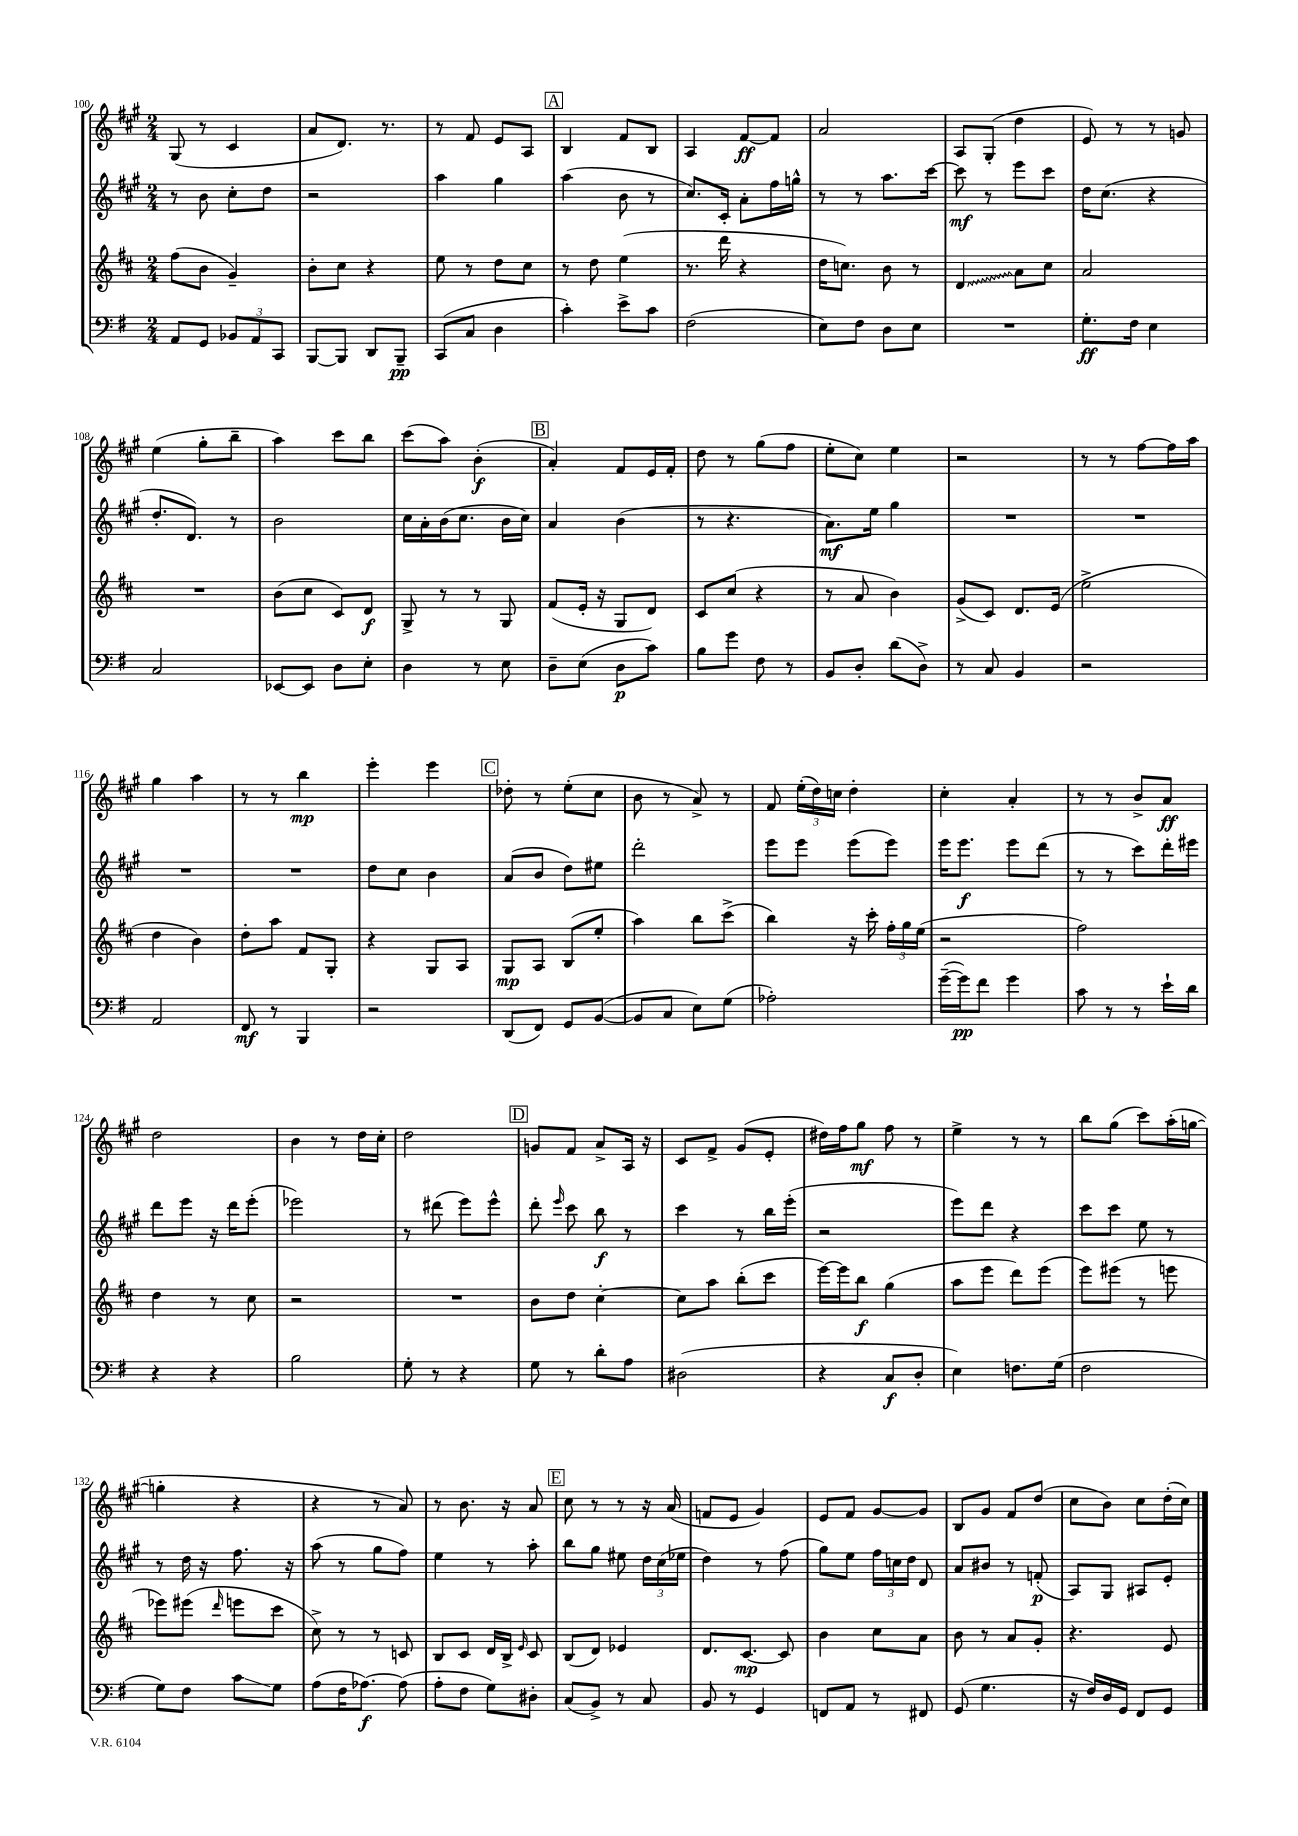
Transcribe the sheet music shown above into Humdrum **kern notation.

**kern	**kern	**kern	**kern
*staff4	*staff3	*staff2	*staff1
*clefF4	*clefG2	*clefG2	*clefG2
*k[f#]	*k[f#c#]	*k[f#c#g#]	*k[f#c#g#]
*M2/4	*M2/4	*M2/4	*M2/4
8AA	(8ff#	8r	(8G#
8GG	8b	8b	8r
12BB-	4g~)	8cc#'	4c#
12AA	.	.	.
.	.	8dd	.
12CC	.	.	.
=	=	=	=
[8BBB	8b'	2r	8a
8BBB]	8cc#	.	8.d)
8DD	4r	.	.
.	.	.	8.r
8BBB~	.	.	.
=	=	=	=
(8CC	8ee	4aa	8r
8C	8r	.	8f#
4D	8dd	4gg#	8e
.	8cc#	.	8A
=	=	=	=
4c')	8r	(4aa	4B
.	8dd	.	.
8e^	(4ee	8b	8f#
8c	.	8r	8B
=	=	=	=
(2F#	8.r	8.cc#)	4A
.	16ddd	16c#'	.
.	4r	8a'	[8f#
.	.	16ff#	8f#]
.	.	16gg^^	.
=	=	=	=
8E)	16dd	8r	2a
.	8.cc)	.	.
8F#	.	8r	.
8D	8b	8.aa	.
8E	8r	.	.
.	.	[16ccc#	.
=	=	=	=
2r	4d	8ccc#]	8A
.	.	8r	(8G#'
.	8a	8eee	4dd
.	8cc#	8ccc#	.
=	=	=	=
8.G'	2a	16dd	8e)
.	.	(8.cc#	.
.	.	.	8r
16F#	.	.	.
4E	.	4r	8r
.	.	.	8g
=	=	=	=
2C	2r	8.dd'	(4ee
.	.	8.d)	.
.	.	.	8gg#'
.	.	8r	8bb~
=	=	=	=
[8EE-	(8b	2b	4aa)
8EE-]	8cc#	.	.
8D	8c#)	.	8ccc#
8E'	8d	.	8bb
=	=	=	=
4D	8G^	16cc#	(8ccc#
.	.	16a'	.
.	8r	(16b	8aa)
.	.	8.cc#	.
8r	8r	.	(4b'
8E	8G	16b	.
.	.	16cc#)	.
=	=	=	=
8D~	(8f#	4a	4a')
(8E	16e'	.	.
.	16r	.	.
8D	8G	(4b	8f#
8c)	8d)	.	16e
.	.	.	16f#'
=	=	=	=
8B	8c#	8r	8dd
8g	(8cc#	4.r	8r
8F#	4r	.	(8gg#
8r	.	.	8ff#
=	=	=	=
8BB	8r	8.a)	8ee'
8D'	8a	.	8cc#)
.	.	16ee	.
(8d	4b)	4gg#	4ee
8D^)	.	.	.
=	=	=	=
8r	(8g^	2r	2r
8C	8c#)	.	.
4BB	8.d	.	.
.	(16e	.	.
=	=	=	=
2r	2ee^	2r	8r
.	.	.	8r
.	.	.	[8ff#
.	.	.	16ff#]
.	.	.	16aa
=	=	=	=
2AA	4dd	2r	4gg#
.	4b)	.	4aa
=	=	=	=
8FF#	8dd'	2r	8r
8r	8aa	.	8r
4BBB	8f#	.	4bb
.	8G'	.	.
=	=	=	=
2r	4r	8dd	4eee'
.	.	8cc#	.
.	8G	4b	4eee
.	8A	.	.
=	=	=	=
(8DD	8G	(8a	8dd-'
8FF#)	8A	8b	8r
8GG	(8B	8dd)	(8ee'
([8BB	8ee'	8ee#	8cc#
=	=	=	=
8BB]	4aa)	2ddd'	8b
8C	.	.	8r
8E)	8bb	.	8a^)
(8G	(8ccc#^	.	8r
=	=	=	=
2A-')	4bb)	8eee	8f#
.	.	8eee	(24ee'
.	.	.	24dd)
.	.	.	24cc
.	16r	(8eee	4dd'
.	16ccc#'	.	.
.	24ff#'	8eee)	.
.	24gg	.	.
.	(24ee	.	.
=	=	=	=
([16g~	2r	16eee	4cc#'
16g])	.	8.eee	.
8f#	.	.	.
4g	.	8eee	4a'
.	.	(8ddd	.
=	=	=	=
8c	2ff#)	8r	8r
8r	.	8r	8r
8r	.	8ccc#)	8b^
16e`	.	16ddd'	8a
16d	.	16eee#	.
=	=	=	=
4r	4dd	8ddd	2dd
.	.	8eee	.
4r	8r	16r	.
.	.	16ddd	.
.	8cc#	(8eee'	.
=	=	=	=
2B	2r	2eee-)	4b
.	.	.	8r
.	.	.	16dd
.	.	.	16cc#'
=	=	=	=
8G'	2r	8r	2dd
8r	.	(8ddd#	.
4r	.	8eee)	.
.	.	8eee^^	.
=	=	=	=
8G	8b	8ddd'	8g
.	.	16qqeee	.
8r	8dd	8ccc#	8f#
8d'	[4cc#'	8bb	8a^
8A	.	8r	16A
.	.	.	16r
=	=	=	=
(2D#	8cc#]	4ccc#	8c#
.	8aa	.	8f#^
.	(8bb'	8r	(8g#
.	8ccc#	16bb	8e'
.	.	(16eee'	.
=	=	=	=
4r	[16eee)	2r	16dd#)
.	16eee]	.	16ff#
.	8bb	.	8gg#
8C	(4gg	.	8ff#
8D'	.	.	8r
=	=	=	=
4E)	8aa	8eee)	4ee^
.	8eee	8ddd	.
8.F	8ddd)	4r	8r
.	(8eee	.	8r
(16G	.	.	.
=	=	=	=
2F#	8eee)	8ccc#	8bb
.	(8eee#	8ccc#	(8gg#
.	8r	8ee	8ccc#)
.	8eee	8r	(16aa'
.	.	.	[16gg
=	=	=	=
8G)	8eee-)	8r	4gg']
8F#	(8eee#	16dd	.
.	.	16r	.
.	16qqddd	.	.
8c	8eee	8.ff#	4r
8G	8ccc#	.	.
.	.	16r	.
=	=	=	=
(8A	8cc#^)	(8aa	4r
16F#	8r	8r	.
[8.A-)	.	.	.
.	8r	8gg#	8r
(8A-]	8c	8ff#)	8a)
=	=	=	=
8A'	8B	4ee	8r
8F#	8c#	.	8.b
8G)	16d	8r	.
.	16B^	.	16r
.	16qqe	.	.
8D#'	8c#	8aa'	8a
=	=	=	=
(8C	(8B	8bb	8cc#
8BB^)	8d)	8gg#	8r
8r	4e-	8ee#	8r
8C	.	24dd	16r
.	.	(24cc#	.
.	.	.	(16a
.	.	24ee-	.
=	=	=	=
8BB	8.d	4dd)	8f
8r	.	.	8e
.	[8.c#	.	.
4GG	.	8r	4g#)
.	8c#]	(8ff#	.
=	=	=	=
8FF	4b	8gg#)	8e
8AA	.	8ee	8f#
8r	8cc#	24ff#	[8g#
.	.	24cc	.
.	.	24dd	.
8FF#	8a	8d	8g#]
=	=	=	=
(8GG	8b	8a	8B
4.G	8r	8b#	8g#
.	8a	8r	8f#
.	8g'	(8f'	(8dd
=	=	=	=
16r	4.r	8A)	8cc#
16F#)	.	.	.
16D	.	8G#	8b)
16GG	.	.	.
8FF#	.	8A#	8cc#
8GG	8e	8e'	(16dd'
.	.	.	16cc#)
==	==	==	==
*-	*-	*-	*-
